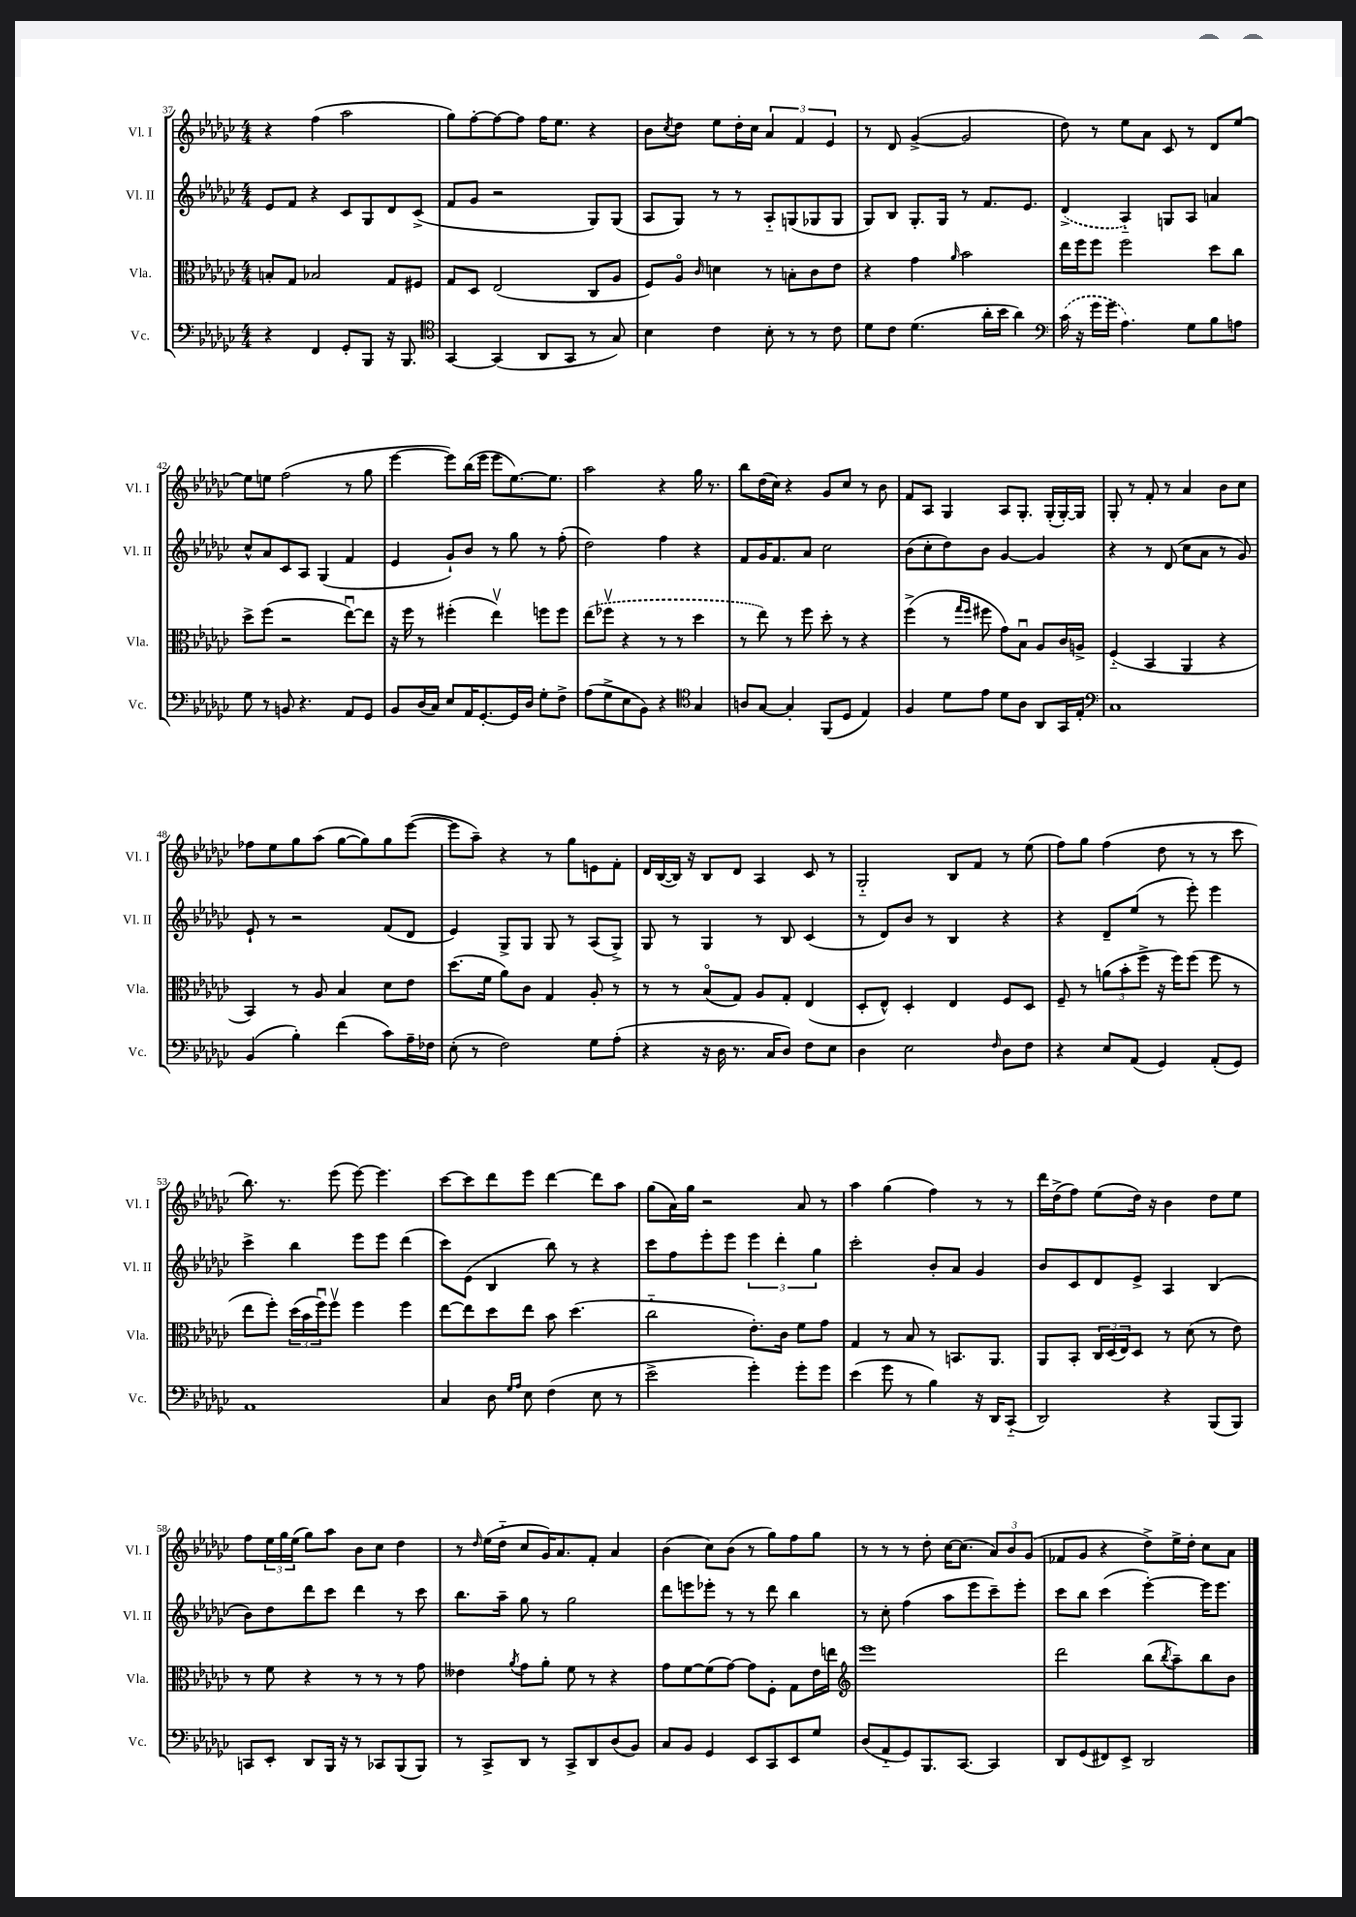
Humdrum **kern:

**kern	**kern	**kern	**kern
*staff4	*staff3	*staff2	*staff1
*clefF4	*clefC3	*clefG2	*clefG2
*k[b-e-a-d-g-c-]	*k[b-e-a-d-g-c-]	*k[b-e-a-d-g-c-]	*k[b-e-a-d-g-c-]
*M4/4	*M4/4	*M4/4	*M4/4
4r	8B'	8e-	4r
.	8G-	8f	.
4FF	2B-	4r	(4ff
8GG-'	.	8c-	2aa-
8BBB-	.	8G-	.
16r	8G-	8d-	.
8.BBB-	.	.	.
.	8F#	(8c-^	.
=	=	=	=
*clefC4	*	*	*
[4GG-	8G-	8f	8gg-)
.	8D-	8g-	[8ff'
(4GG-]	(2E-	2r	8ff_
.	.	.	8ff]
8AA-	.	.	16ff
.	.	.	8.ee-
8GG-	.	.	.
8r	8C-	8G-)	4r
8G-)	8A-	(8G-	.
=	=	=	=
4B-	8F)	8A-	8b-
.	.	.	8qcc-
.	8A-o	8G-)	8dd-
.	16qqc-	.	.
4c-	4d	8r	8ee-
.	.	8r	16dd-'
.	.	.	16cc-
8B-'	8r	8A-'~	6a-
8r	8B'	(8G	.
.	.	.	6f
8r	8c-	8G-	.
.	.	.	6e-
8c-	8e-	8G-	.
=	=	=	=
8d-	4r	8G-)	8r
8c-	.	8B-	8d-
(4.d-	4g-	8.G-'	([4g-^
.	.	16G-	.
.	16qqa-	.	.
.	2b-	8r	2g-]
16a-'	.	8.f	.
16b-	.	.	.
4a-)	.	.	.
.	.	8.e-	.
=	=	=	=
*clefF4	*	*	*
(16c-	16ee-	(4d-^	8dd-)
16r	16ff	.	.
16g-	8ff	.	8r
16g-	.	.	.
4.A-)	2ff	4A-'~)	8ee-
.	.	.	8a-
.	.	8G	8c-
8G-	.	8A-	8r
8B-	8dd-	4a	8d-
8A	8cc-	.	[8ee-
=	=	=	=
8G-	8dd-^	8cc-^^	8ee-]
8r	(8ff	8a-	8ee
8BB	2r	8c-	(2ff
4.r	.	8A-	.
.	.	(4G-	.
8AA-	[8ee-u)	4f	8r
8GG-	8ee-]	.	8gg-
=	=	=	=
8BB-	16r	4e-	[4eee-
.	16ff	.	.
(16D-	8r	.	.
16C-)	.	.	.
8E-	(4ff#'	8g-`)	8eee-])
16AA-	.	8b-	(16bb-
[8.GG-'	.	.	16eee-
.	4ee-v)	8r	8eee-
16GG-]	.	8gg-	[8.ee-)
16D-	.	.	.
8G-'	8ff	8r	.
.	.	.	8.ee-]
8F^	8ff	(8ff'	.
=	=	=	=
(8A-	(8ee-	2dd-)	2aa-
8G-^	8ff-v	.	.
8E-	4r	.	.
8BB-)	.	.	.
4r	8r	4ff	4r
.	8r	.	.
*clefC4	*	*	*
4G-	4dd-	4r	16gg-
.	.	.	8.r
=	=	=	=
8A	8r	8f	8bb-
[8G-	8ee-)	16g-	(16dd-
.	.	8.f	16cc-)
4G-']	8r	.	4r
.	8ff	8a-	.
(8FF	8dd-'	2cc-	8g-
8D-	8r	.	8cc-
4E-)	4r	.	8r
.	.	.	8b-
=	=	=	=
4F	(4ff^	(8b-	8f
.	.	8cc-'	8A-
8d-	8r	8dd-)	4G-
.	16qqgg-	.	.
.	16qqff	.	.
8e-	8ff#	8b-	.
8d-	8g-)	[4g-	8A-
8A-	8B-u	.	8.G-'
8AA-	8A-	4g-]	.
.	.	.	(16G-'
16GG-	16c-	.	[16G-')
16E-'	16A^	.	16G-]
=	=	=	=
*clefF4	*	*	*
1C-	(4F'~	4r	8G-'
.	.	.	8r
.	4BB-	8r	8f'
.	.	(8d-	8r
.	4AA-	8cc-	4a-
.	.	8a-	.
.	4r	8r	8b-
.	.	8g-)	8cc-
=	=	=	=
(4BB-	4BB-)	8e-`	8ff-
.	.	8r	8ee-
4B-')	8r	2r	8gg-
.	8A-	.	(8aa-
(4f	4B-	.	[8gg-
.	.	.	8gg-])
8c-)	8d-	(8f	8gg-
16A-~	8e-	8d-	([8eee-
16F-	.	.	.
=	=	=	=
(8E-'	(8.dd-	4e-)	8eee-]
8r	.	.	8aa-~)
.	16f	.	.
2F)	8a-)	8G-^	4r
.	8c-	8G-	.
.	4G-	8G-	8r
.	.	8r	8gg-
8G-	8A-'	(8A-	8e
(8A-'	8r	8G-^)	8f'
=	=	=	=
4r	8r	8G-	16d-
.	.	.	([16B-
.	8r	8r	16B-])
.	.	.	16r
16r	(8B-o	4G-	8B-
16D-	.	.	.
8.r	8G-)	.	8d-
.	8A-	8r	4A-
16C-	.	.	.
8D-)	8G-'	8B-	.
8F	(4E-	(4c-	8c-
8E-	.	.	8r
=	=	=	=
4D-	8D-'	8r	2G-'~
.	8E-^^)	8d-)	.
2E-	4D-'	8b-	.
.	.	8r	.
.	4E-	4B-	8B-
.	.	.	8f
16qqF	.	.	.
8D-	8F	4r	8r
8F	8D-	.	(8ee-
=	=	=	=
4r	8F~	4r	8ff)
.	8r	.	8gg-
8E-	(12a	8d-~	(4ff
.	12b-'	.	.
(8AA-	.	(8ee-	.
.	12ff^	.	.
4GG-)	16r	8r	8dd-
.	16ff)	.	.
.	(8ff	8eee-')	8r
(8AA-'	8ff	4eee-	8r
8GG-)	8r	.	8ccc-
=	=	=	=
1AA-	8ee-	4ccc-^	8.bb-)
.	8ff')	.	.
.	.	.	8.r
.	(24dd-	4bb-	.
.	24b-	.	.
.	24ffu)	.	.
.	8ffv	.	(8eee-
.	4ff	8eee-	[8eee-)
.	.	8eee-	4.eee-]
.	4ff	(4ddd-	.
=	=	=	=
4C-	[8ee-	8ccc-)	[8ccc-
.	8ee-]	(8e-	8ccc-]
8D-	8dd-	4B-	8ddd-
16qqG-	.	.	.
16qqA-	.	.	.
8E-	8ee-	.	8eee-
(4F	8b-	8bb-)	[4ddd-
.	(4.dd-	8r	.
8E-	.	4r	8ddd-]
8r	.	.	8aa-
=	=	=	=
2e-^	2cc-'~	8ccc-	(8gg-
.	.	8ff	16a-)
.	.	.	16gg-
.	.	8eee-'	2r
.	.	8eee-	.
4g-')	8.e-')	6eee-	.
.	.	6ddd-'	.
.	16c-	.	.
8g-'	8f	.	8a-
.	.	6gg-	.
8g-	8g-	.	8r
=	=	=	=
(4e-	4G-	2ccc-'	4aa-
8g-	8r	.	(4gg-
8r	8B-	.	.
4B-)	8r	8b-'	4ff)
.	8.BB	8a-	.
16r	.	4g-	8r
16DD-	8.AA-	.	.
(8CC-'~	.	.	8r
=	=	=	=
2DD-)	8AA-	8b-	16ddd-
.	.	.	(16dd-^
.	8BB-'	8c-	8ff)
.	24C-	8d-	(8ee-
.	(24D-	.	.
.	24E-)	.	.
.	8D-	8e-^	16dd-)
.	.	.	16r
4r	8r	4A-	4b-
.	(8d-	.	.
(8BBB-	8r	(4B-	8dd-
8BBB-)	8e-)	.	8ee-
=	=	=	=
8CC	8r	8b-)	8ff
8EE-'	8f	8dd-	24ee-
.	.	.	24gg-
.	.	.	(24ee-
8DD-	4r	8ddd-	8gg-)
16BBB-	.	8ccc-	8aa-
16r	.	.	.
8r	8r	4ddd-	8b-
8CC-	8r	.	8cc-
(8BBB-	8r	8r	4dd-
8BBB-)	8g-	8ccc-	.
=	=	=	=
8r	4e--	8.bb-	8r
.	.	.	16qqdd-
8CC-^	.	.	(16ee-
.	.	16aa-~	16dd-'~
.	8qa-	.	.
8DD-	8g-	8gg-	8cc-
8r	8a-'	8r	16g-)
.	.	.	8.a-
8CC-^	8f	2gg-	.
8DD-	8r	.	8f'
(8D-	4r	.	4a-
8BB-)	.	.	.
=	=	=	=
8C-	8g-	8ddd-	(4b-
8BB-	[8f	8eee	.
4GG-	(8f]	8eee-'	8cc-)
.	[8g-)	8r	(8b-
8EE-	8g-]	8r	8r
8CC-	8F'	8ddd-	8gg-)
8EE-	8G-	4bb-	8ff
8G-	16e-	.	8gg-
.	16ee	.	.
=	=	=	=
*	*clefG2	*	*
(8D-	1eee-	8r	8r
8AA-'~	.	8cc-'	8r
8GG-)	.	(4ff	8r
8.BBB-	.	.	8dd-'
.	.	8aa-	[16cc-
[8.CC-	.	.	(8.cc-]
.	.	8eee-	.
4CC-]	.	8ccc-~)	12a-)
.	.	.	12b-
.	.	8eee-'	.
.	.	.	(12g-
=	=	=	=
8DD-	2ddd-	8ccc-	8f-
(8GG-	.	8bb-	8g-
8FF#)	.	(4ccc-	4r
8EE-^	.	.	.
2DD-	(8bb-	[4eee-')	8dd-^)
.	8qbb-	.	.
.	8aa-~)	.	16ee-^
.	.	.	16dd-'
.	8bb-	16eee-]	8cc-
.	.	8.eee-	.
.	8b-	.	8a-
==	==	==	==
*-	*-	*-	*-
